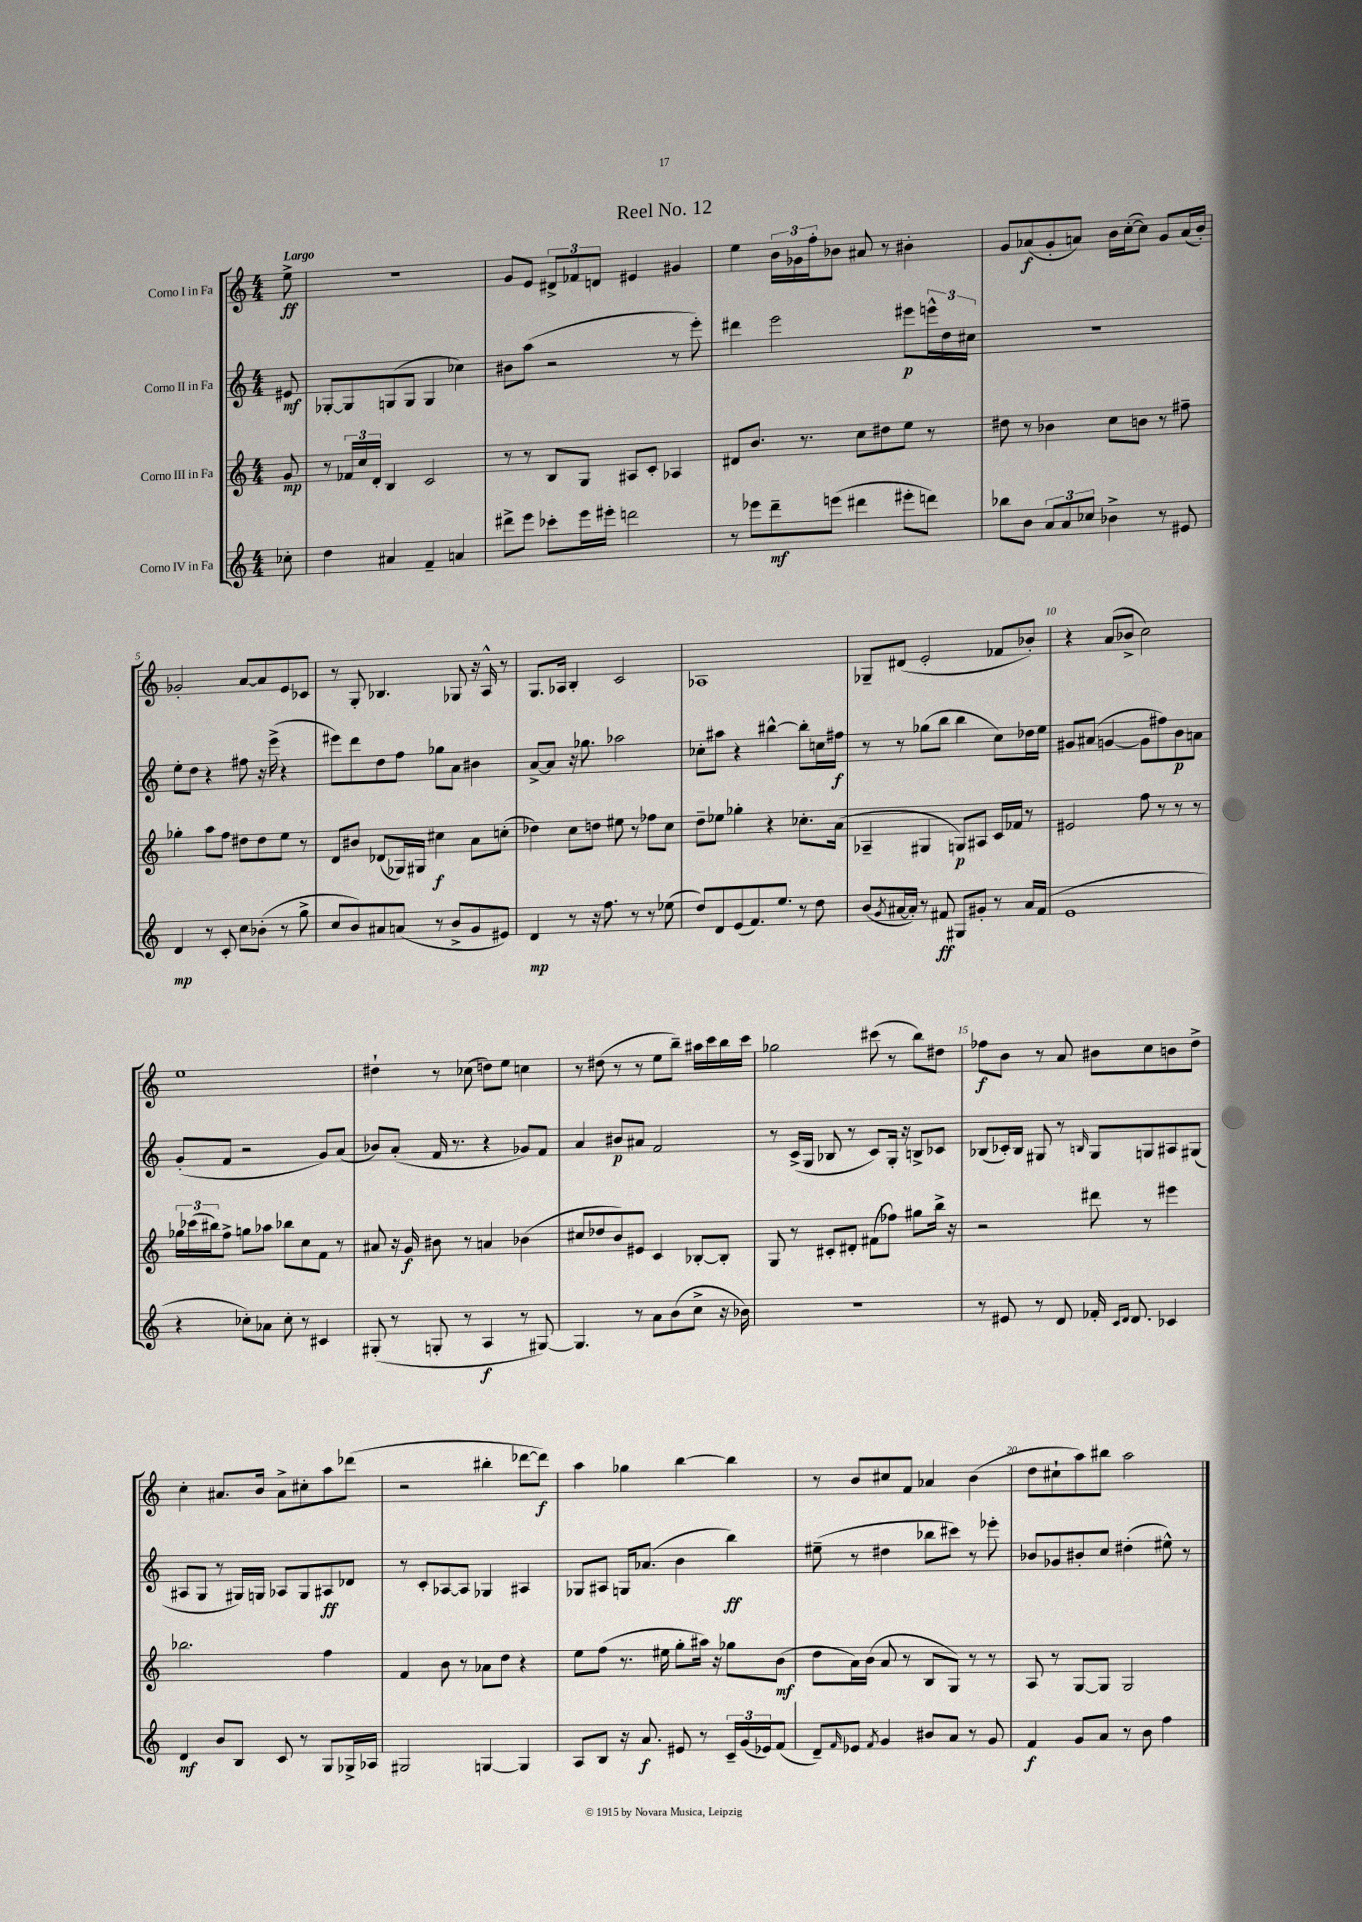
\header { title = "Reel No. 12" }
<<
\new StaffGroup <<
\new Staff = "s0" \with { instrumentName = "Corno I in Fa" } {
    \clef treble \key c \major \numericTimeSignature \time 4/4 \partial 8 \tempo "Largo"
    e''8->\ff |
    r1 |
    g'8 e'8 \tuplet 3/2 { dis'8-> fes'8 d'8 } eis'4 gis'4 |
    e''4 \tuplet 3/2 { b'16 ges'16 f''16-. } bes'8 ais'8 r8 bis'4-. |
    g'8 aes'8\f( g'8-. a'8) b'16 c''16~-.( c''8) g'8 a'16( b'16-.) |
    ges'2-. a'8~ a'8 e'8 ces'8 |
    r8 g8-. bes4. ges8 r16 a16-^ r8 |
    g8. aes16 b4-. c'2 |
    aes1 |
    ges8-- dis'8( e'2-. fes'8 bes'8-.) |
    r4 a'8( bes'8-> c''2) |
    e''1 |
    dis''4-! r8 ces''8( d''8) e''8 c''4 |
    r8 dis''8( r8 r8 e''8 b''8--) ais''16 c'''16 b''16 c'''16 |
    ges''2 cis'''8( r8 b''8) dis''8 |
    fes''8\f b'8 r8 a'8 bis'8 c''8 b'8 d''8-> |
    c''4-. ais'8. b'16 ais'8-> cis''8-. a''8 des'''8( |
    r2 bis''4-. des'''8~ des'''8\f) |
    a''4 ges''4 b''4~ b''4 |
    r8 b'8 cis''8 f'8 aes'4 b'4( |
    d''8 cis''8-! a''8) bis''8 a''2 \bar "|." |
}
\new Staff = "s1" \with { instrumentName = "Corno II in Fa" } {
    \clef treble \key c \major \numericTimeSignature \time 4/4 \partial 8
    eis'8\mf |
    ges8~-. ges8 g8( g8 g4 ces''4) |
    bis'8 a''8( r2 r8 e'''8-.) |
    dis'''4 e'''2 eis'''8\p \tuplet 3/2 { e'''16-^ d''16 cis''16 } |
    R1 |
    e''8-. d''8 r4 fis''8 r16 e'''16->( r4 |
    eis'''8) d'''8 d''8 f''8 ges''8 a'8 bis'4 |
    a'8~-> a'8 r16 ges''8. aes''2 |
    ces''8-. ais''8 r4 bis''4~-^ bis''8-. c''16 fis''16\f |
    r8 r8 ges''8( b''8 b''4 c''8) des''16 e''16 |
    gis'8 ais'8( g'4~ g'8 fis''8) b'8\p a'8 |
    g'8-.( f'8 r2 g'8) a'8( |
    bes'8) a'8-.( f'16 r8. r4 ges'8) f'8 |
    a'4 bis'8\p ais'8 f'2 |
    r8 c'16->( g16 bes8 r8 c'8) g16-. r16 b8-> ces'8 |
    bes8( ces'16-.) bes16 gis8 r8 \grace { b16 } gis8 g8 ais8 gis8( |
    ais8 g8 r8 gis16) g16 aes8 g8 ais8\ff des'8 |
    r8 c'8-. aes8~ aes8 ges4 ais4 |
    ges8 ais8 g16 aes'8.( b'4 b''4\ff) |
    eis''8--( r8 dis''4 bes''8 cis'''8) r8 ees'''8-. |
    bes'8 ges'8 bis'8-. c''8 dis''4-.( eis''8-^) r8 \bar "|." |
}
\new Staff = "s2" \with { instrumentName = "Corno III in Fa" } {
    \clef treble \key c \major \numericTimeSignature \time 4/4 \partial 8
    g'8\mp |
    r8 \tuplet 3/2 { fes'16 c''16 d'16-. } b4 c'2 |
    r8 r8 b8 g8 ais8 c'8-. aes4 |
    dis'8 b'8. r8. c''8 dis''8 e''8 r8 |
    dis''8 r8 bes'4 c''8 b'8 r8 fis''8-- |
    ges''4-. a''8 f''8 dis''8 dis''8 e''8 r8 |
    d'8 bis'8 des'8( ges16) gis16 cis''4\f a'8 c''8-.( |
    des''4) c''8 d''8 eis''8 r8 fes''8 c''8 |
    d''8-- ees''8 ges''4-. r4 ces''8.-. a'16( |
    aes4-- gis4 g8\p) ais8 c'16 fes'16 r8 |
    eis'2 f''8 r8 r8 r8 |
    \tuplet 3/2 { ges''16 ces'''16( bis''16) } f''8-> g''8 aes''8 bes''8 c''8 f'8 r8 |
    ais'8 r16 g'16\f bis'8 r8 a'4 bes'4( |
    cis''8 des''8 b'8) eis'8 c'4 bes8~-. bes8-. |
    g8 r8 cis'8-. dis'8-. fis'8( fes''8) gis''8 b''16-> r16 |
    r2 dis'''8 r8 eis'''4 |
    bes''2. f''4 |
    f'4 b'8 r8 aes'8 d''8 r4 |
    e''8 f''8( r8. eis''16 g''8-. ais''16) r16 ges''8 b'8\mf( |
    d''8 a'16) b'16( a'8 r8 b8 g8) r8 r8 |
    a8 r8 g8~ g8 g2 \bar "|." |
}
\new Staff = "s3" \with { instrumentName = "Corno IV in Fa" } {
    \clef treble \key c \major \numericTimeSignature \time 4/4 \partial 8
    ces''8-. |
    d''4 ais'4 f'4-- a'4 |
    dis'''8-> e'''8 ces'''8-. e'''16 eis'''16-. d'''2 |
    r8 ees'''8 d'''8--\mf e'''8( dis'''4 eis'''8-. d'''8) |
    bes''8 b'8 \tuplet 3/2 { a'8 a'8 ces''8 } bes'4-> r8 eis'8 |
    d'4\mp r8 c'8-. c''8 bes'8-.( r8 g''8-> |
    c''8 b'8) ais'8 a'8( r8 b'8-> g'8 eis'8) |
    d'4\mp r8 r16 f''8. r8 r8 ees''8( |
    d''8) d'8 e'8( f'8.) e''8. r8 d''8 |
    b'8( \acciaccatura { g'8 } ais'16~ ais'16-.) r8 fis'8\ff gis8 gis'8-. r8 ais'16 fis'16( |
    e'1 |
    r4 ces''8-.) aes'8 ces''8-. r8 cis'4 |
    gis8-.( r8 g8-. r8 a4\f r8 gis8~) |
    gis4. r8 a'8 b'8( c''8-> r16 bes'16) |
    R1 |
    r8 eis'8 r8 d'8 fes'16-. \grace { c'16 d'16 } d'8. ces'4 |
    d'4\mf b'8 b8 c'8 r8 g8 ges16-> aes16 |
    gis2 g4~ g4 |
    a8 b8 r16 a'8.\f eis'8 r8 \tuplet 3/2 { c'16-- g'16( ees'16) } f'8( |
    d'8--) \grace { f'16 } ees'8 \acciaccatura { f'8 } g'4 bis'8 a'8 r8 g'8 |
    f'4\f g'8 a'8 r8 b'8 f''4 \bar "|." |
}
>>
>>
\layout { \context { \Score \override BarNumber.break-visibility = ##(#f #t #t) barNumberVisibility = #(every-nth-bar-number-visible 5) } }
